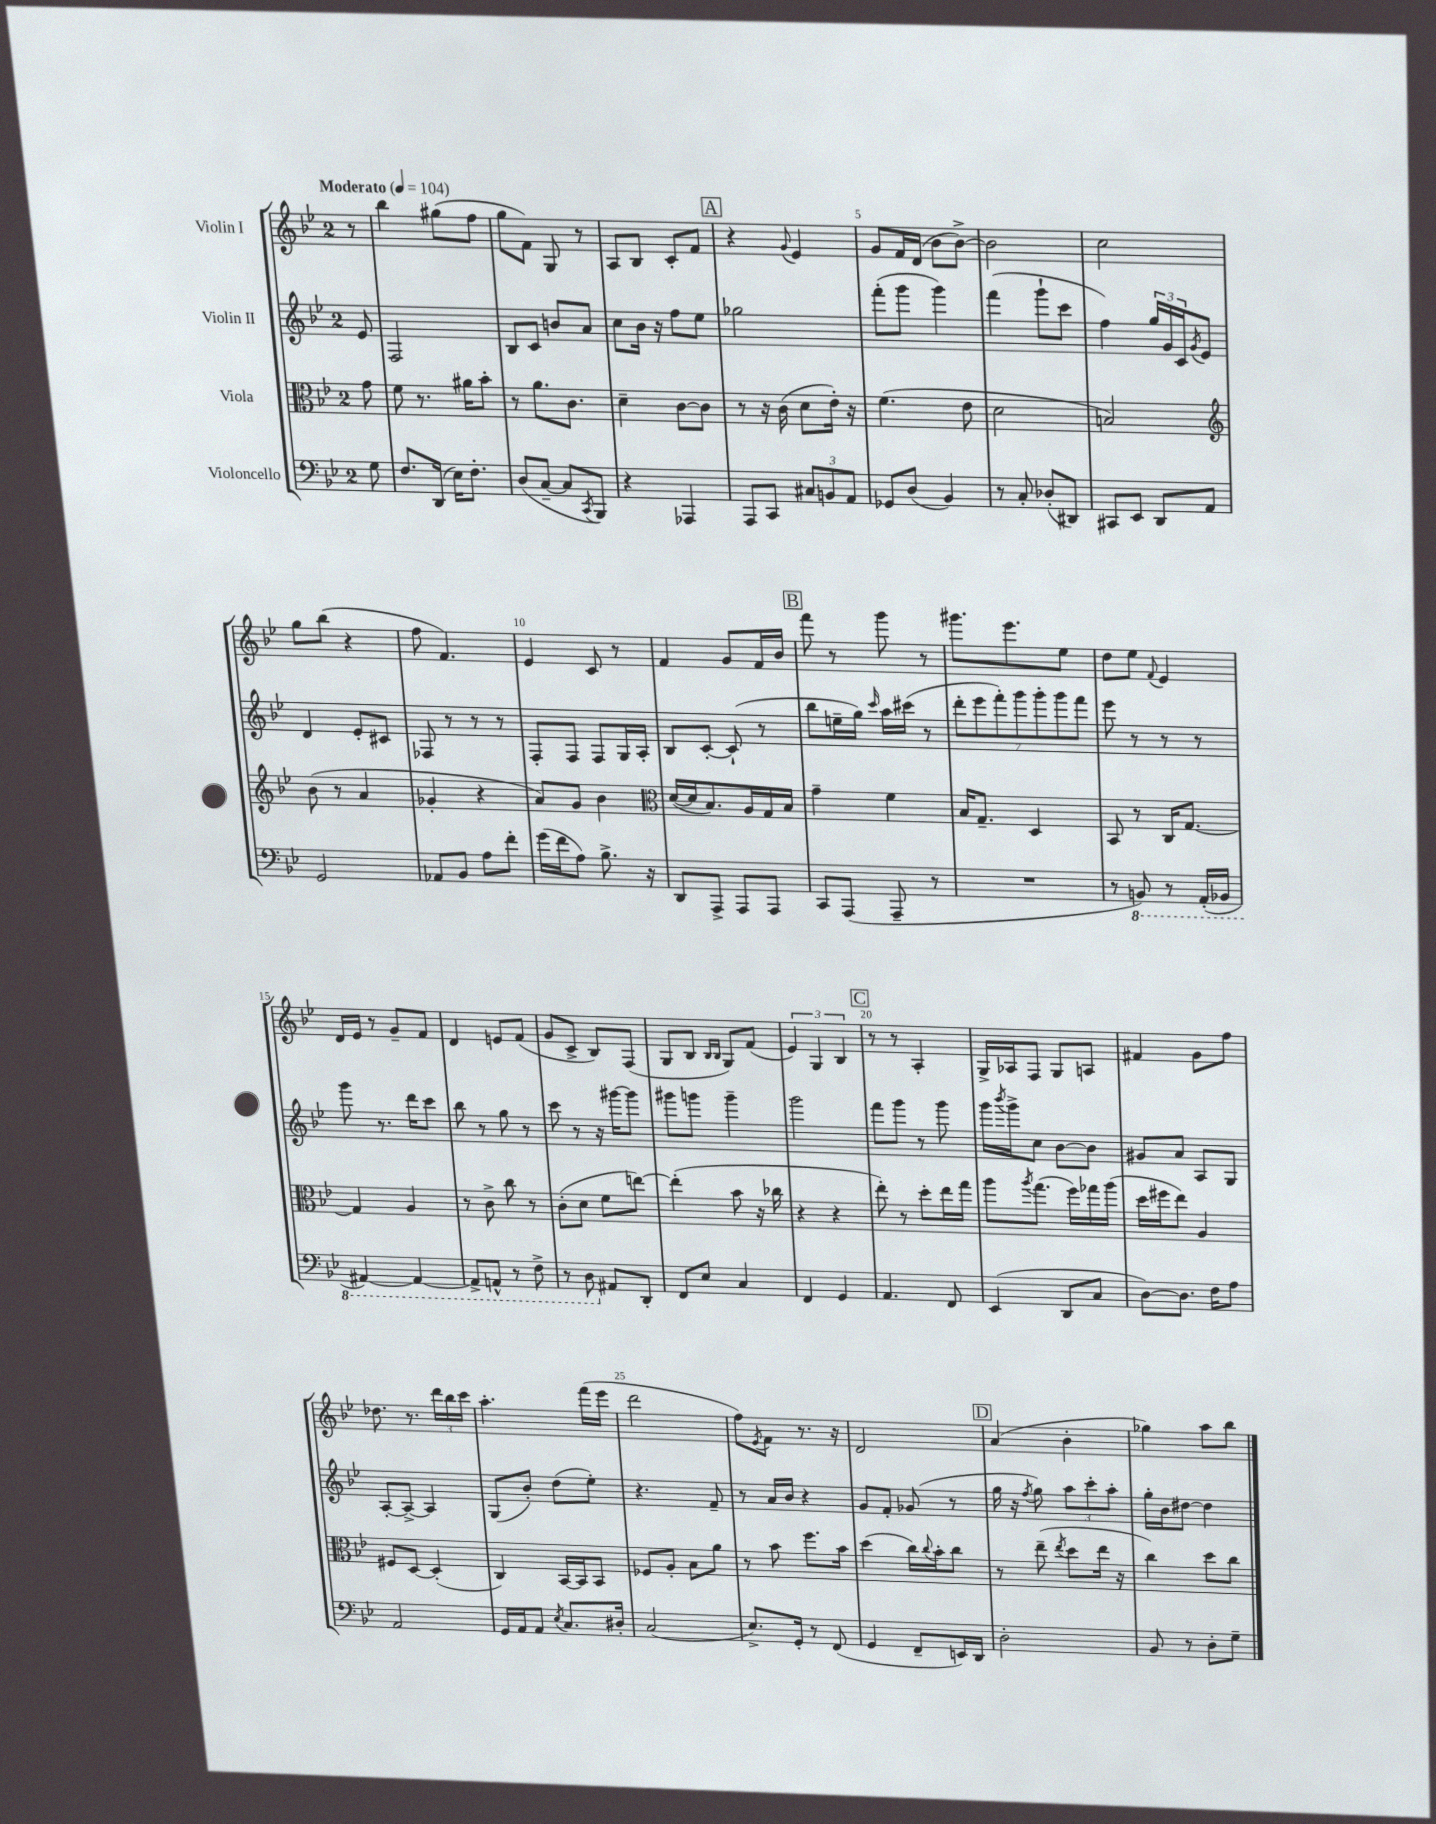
<<
\new StaffGroup <<
\new Staff = "s0" \with { instrumentName = "Violin I" } {
    \clef treble \key bes \major \once \override Staff.TimeSignature.style = #'single-digit \time 2/4 \partial 8 \tempo "Moderato" 4 = 104
    r8 |
    bes''4 gis''8( f''8 |
    g''8 f'8) g8 r8 |
    a8 bes8 c'8-. f'8 |
    \mark \markup { \box "A" } r4 \appoggiatura { g'8 } ees'4 |
    g'8 f'16 d'16( bes'8 bes'8~->) |
    bes'2 |
    c''2 |
    g''8 bes''8( r4 |
    f''8 f'4.) |
    ees'4 c'8 r8 |
    f'4 g'8 f'16 bes'16 |
    \mark \markup { \box "B" } f'''8 r8 g'''8 r8 |
    gis'''8. ees'''8. ees''8 |
    d''8 ees''8 \appoggiatura { f'8 } ees'4 |
    d'16 ees'16 r8 g'8-- f'8 |
    d'4 e'8 f'8( |
    g'8 c'8-> bes8) f8( |
    g8 bes8 \grace { bes16 bes16 } g8) f'8( |
    \tuplet 3/2 { ees'4) g4 bes4 } |
    \mark \markup { \box "C" } r8 r8 a4-. |
    g16-> aes16 f8 g8 a8 |
    fis'4 g'8 f''8 |
    des''8. r8. \tuplet 3/2 { d'''16 bes''16 c'''16 } |
    a''4.-. f'''16( ees'''16 |
    d'''2 |
    f''8) \acciaccatura { ees'8 } f'8 r8. r16 |
    d'2 |
    \mark \markup { \box "D" } a'4( bes'4-. |
    ges''4) a''8 bes''8 \bar "|." |
}
\new Staff = "s1" \with { instrumentName = "Violin II" } {
    \clef treble \key bes \major \once \override Staff.TimeSignature.style = #'single-digit \time 2/4 \partial 8
    ees'8 |
    f2 |
    bes8 c'8 b'8 a'8 |
    c''8 bes'16 r16 f''8 ees''8 |
    \mark \markup { \box "A" } ges''2 |
    f'''8-.( g'''8 g'''4) |
    f'''4( g'''8-! c'''8 |
    f''4) \tuplet 3/2 { g''16 g'16 c'16 } \acciaccatura { g'8 } ees'8 |
    d'4 ees'8-. cis'8 |
    fes8 r8 r8 r8 |
    f8-. f8 f8 g16 a16-. |
    bes8 c'8~-. c'8-!( r8 |
    \mark \markup { \box "B" } bes''8 e''16-- g''16) \grace { c'''16 } a''16 cis'''16( r8 |
    \tuplet 7/4 { d'''8-. ees'''8 f'''8-.) g'''8 g'''8-. g'''8 f'''8 } |
    ees'''8 r8 r8 r8 |
    g'''8 r8. d'''16 c'''8 |
    bes''8 r8 g''8 r8 |
    c'''8 r8 r16 gis'''16~ gis'''8 |
    gis'''8 g'''8 g'''4-- |
    g'''2 |
    \mark \markup { \box "C" } f'''8 g'''8 r8 g'''8 |
    g'''16 \acciaccatura { bes'''8 } g'''16-> c''8 bes'8~ bes'8 |
    gis'8 a'8 a8 g8 |
    a8~-. a8~-> a4 |
    g8( bes'8-.) d''8( ees''8-.) |
    r4. f'8-- |
    r8 a'16 bes'16 r4 |
    g'8 f'8-. ges'8( r8 |
    \mark \markup { \box "D" } g''16 r16 \acciaccatura { f''8 } g''8) \tuplet 3/2 { a''8 c'''8-. a''8-. } |
    g''16-. bes'16 dis''8~ dis''4 \bar "|." |
}
\new Staff = "s2" \with { instrumentName = "Viola" } {
    \clef alto \key bes \major \once \override Staff.TimeSignature.style = #'single-digit \time 2/4 \partial 8
    g'8 |
    f'8 r8. ais'16 bes'8-. |
    r8 a'8. c'8. |
    d'4-- c'8~ c'8 |
    \mark \markup { \box "A" } r8 r16 c'16( d'8 ees'16-.) r16 |
    f'4.( ees'8 |
    d'2 |
    b2) |
    \clef treble bes'8( r8 a'4 |
    ges'4-. r4 |
    a'8) g'8 bes'4 |
    \clef alto d'16~( d'16 bes8.) a16 g16 bes16 |
    \mark \markup { \box "B" } g'4-- f'4 |
    bes16 g8.-- d4 |
    bes,8 r8 c16 g8.~ |
    g4 a4 |
    r8 c'8-> c''8 r8 |
    c'8-.( d'8 f'8 e''8~) |
    e''4-.( bes'8 r16 ces''16 |
    r4 r4 |
    \mark \markup { \box "C" } ees''8-.) r8 d''8-. ees''16 g''16 |
    a''8 \acciaccatura { a''8 } g''8.( f''16) ges''16 a''16( |
    d''16 fis''16 ees''8) a4 |
    fis8 d8~ d4-.( |
    c4) bes,16~ bes,16 bes,8 |
    fes8 a8-. bes8 a'8 |
    r8 bes'8 f''8. bes'16 |
    d''4( c''16) \appoggiatura { c''8 } bes'16-. c''8 |
    \mark \markup { \box "D" } r8 ees''8--( \acciaccatura { ees''8 } d''8 ees''16 r16 |
    c''4) d''8 c''8 \bar "|." |
}
\new Staff = "s3" \with { instrumentName = "Violoncello" } {
    \clef bass \key bes \major \once \override Staff.TimeSignature.style = #'single-digit \time 2/4 \partial 8
    g8 |
    f8. d,16( ees16) f8.-. |
    d8( c8~-- c8 \acciaccatura { c,8 } bes,,8) |
    r4 aes,,4 |
    \mark \markup { \box "A" } a,,8 c,8 \tuplet 3/2 { cis8 b,8 a,8 } |
    ges,8 d8( bes,4) |
    r8 c8-. des8-.( dis,8) |
    cis,8 ees,8 d,8 a,8 |
    g,2 |
    aes,8 bes,8 a8 f'8-. |
    g'16( f'16 a8) bes8.-> r16 |
    d,8 a,,8-> a,,8 a,,8 |
    \mark \markup { \box "B" } c,8 a,,8( a,,8-- r8 |
    R2 |
    r8 \ottava #-1 b,,8) r8 a,,16-.( bes,,16 |
    ais,,4~) ais,,4~ |
    ais,,8-> a,,8-^ r8 f,8-> |
    r8 d,8 \ottava #0 ais,8 d,8-. |
    f,8 ees8 c4 |
    f,4 g,4 |
    \mark \markup { \box "C" } a,4. f,8 |
    ees,4( d,8 c8 |
    d8~) d8. f16 a8 |
    a,2 |
    g,16 a,16 a,8 \acciaccatura { ees8 } c8. dis16-. |
    c2( |
    ees8.->) g,16-. r8 f,8( |
    g,4 f,8-- e,16) d,16 |
    \mark \markup { \box "D" } d2-. |
    bes,8 r8 d8-. g8-- \bar "|." |
}
>>
>>
\layout { \context { \Score \override BarNumber.break-visibility = ##(#f #t #t) barNumberVisibility = #(every-nth-bar-number-visible 5) } }
